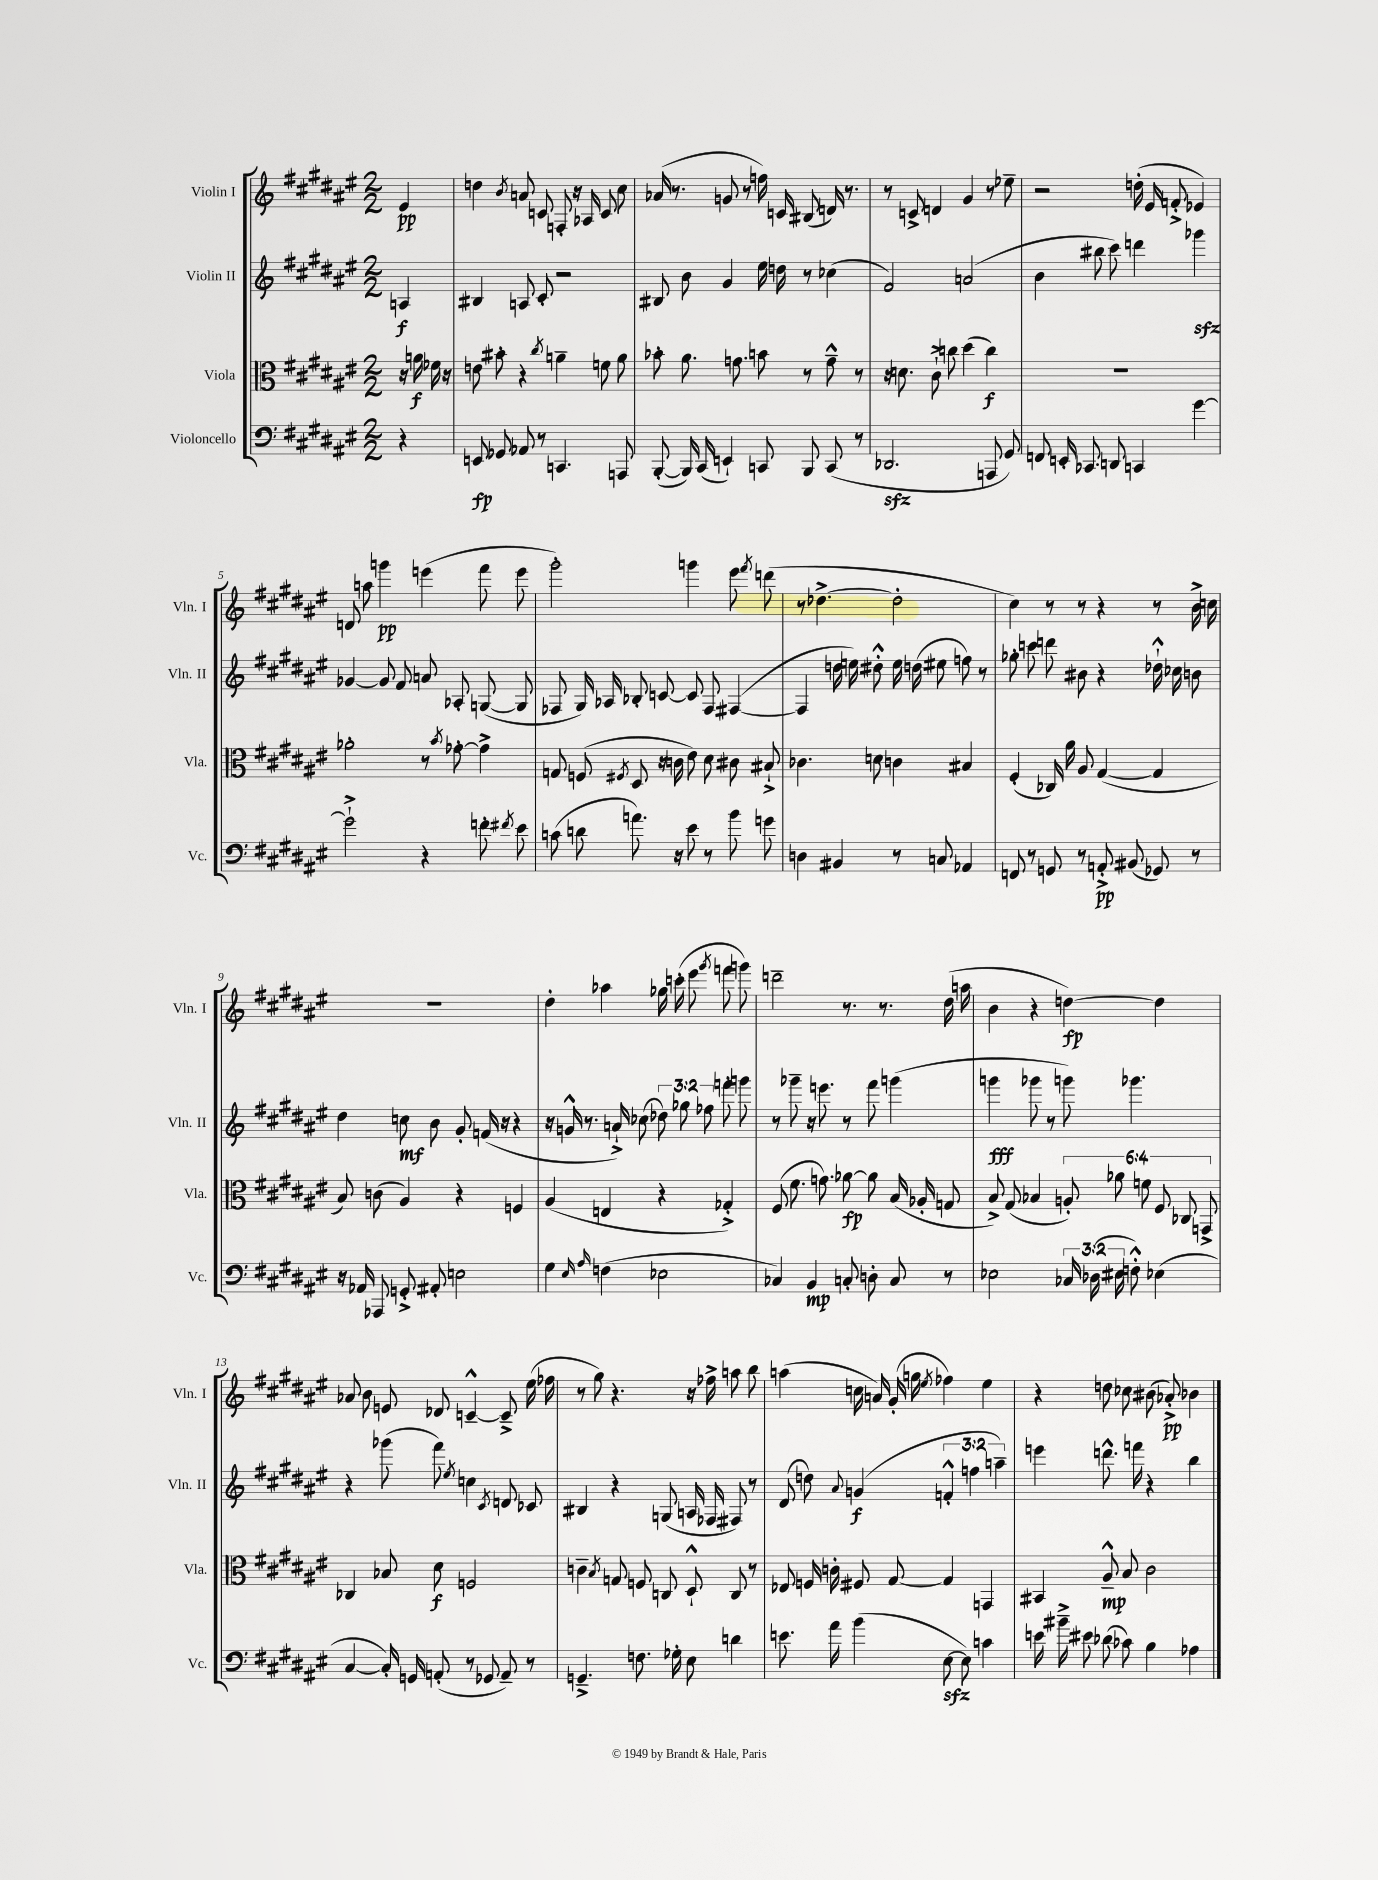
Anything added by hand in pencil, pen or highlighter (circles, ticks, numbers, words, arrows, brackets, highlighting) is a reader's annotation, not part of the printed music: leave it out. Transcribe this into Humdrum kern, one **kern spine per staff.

**kern	**kern	**kern	**kern
*staff4	*staff3	*staff2	*staff1
*clefF4	*clefC3	*clefG2	*clefG2
*k[f#c#g#d#a#e#]	*k[f#c#g#d#a#e#]	*k[f#c#g#d#a#e#]	*k[f#c#g#d#a#e#]
*M2/2	*M2/2	*M2/2	*M2/2
4r	16r	4A/	4e#/
.	16a\	.	.
.	16f-\	.	.
.	16r	.	.
=	=	=	=
8EE/	8e\	4B#/	4dd\
8GG-/	8b#'\	.	.
.	.	.	8qb/
8AA-/	4r	8A/	8a/
8r	.	8c#'/	8c/
.	8qcc#/	.	.
4.CC/	4a~\	2r	8F'/
.	.	.	16r
.	.	.	16A-/
.	8f\	.	8c/
8AAA/	8a\	.	8cc#\
=	=	=	=
([8BBB'/	8b-'\	8B#/	(16a-/
.	.	.	8.r
16BBB/])	8.a#\	8b\	.
(16CC#/	.	.	.
4EE`/)	.	4g#/	8g/
.	8.g\	.	.
.	.	.	8r
8CC/	8b\	16ee#\	16ff\)
.	.	16dd\	16c/
8BBB/	8r	8r	(8B#/
(8CC/	8g~^^\	(4cc-\	16d/)
.	.	.	8.r
8r	8r	.	.
=	=	=	=
2.DD-/	16r	2f#/)	8r
.	8.d\	.	.
.	.	.	8c^/
.	8c#`^\	.	4d/
.	8cc\	.	.
.	(4dd#\	(2a/	4g#/
8AAA/	4cc\)	.	8r
8GG#/)	.	.	8ee-~\
=	=	=	=
8FF/	1r	4b\	2r
16EE'/	.	.	.
8.CC-/	.	.	.
.	.	8bb#\	.
8DD/	.	8ccc#\)	.
4CC/	.	4ddd\	(16dd'\
.	.	.	16e#/
.	.	.	8f'^/
[4g#\	.	4ggg-\	4e-/)
=	=	=	=
2g#`^\]	2a-'\	[4g-/	8d/
.	.	.	8aa\
.	.	8g-/]	4ggg\
.	.	8f#/	.
4r	8r	8a/	(4eee\
.	8qb/	.	.
.	[8g-'\	8A-'/	.
8f'\	4g-^\]	([8G/	8fff#\
8qf#/	.	.	.
8e#\	.	8G/]	8eee\
=	=	=	=
(8c\	8G/	8F-/	2ggg#'\)
8d\	(8F/	16G#/)	.
.	.	16A-/	.
.	8qF#/	.	.
8.a\)	8D#/	8B-'/	.
.	16r	[8c/	.
16r	16c\	.	.
8e#\	8e#\)	8c/]	4ggg\
8r	8d#\	8F-/	.
8b\	8c#\	([4F#/	8eee#\
.	.	.	8qfff#/
8g\	8B#`^/	.	(8ddd\
=	=	=	=
4D\	4.c-\	4F#/]	8r
.	.	.	[4.dd-^\
4BB#/	.	16dd\	.
.	.	16ee\)	.
.	8d\	8dd#'^^\	.
8r	4c\	16ee\	2dd-'\]
.	.	(16dd\	.
8C/	.	8ee#\	.
4AA-/	4B#/	8ff\)	.
.	.	8r	.
=	=	=	=
8FF/	(4F#'/	8gg-'\	4cc#\)
8r	.	8ccc\	.
8GG/	16C-/)	8ddd\	8r
.	16a#\	.	.
8r	8A#/	8b#\	8r
8AA'^/	([4G#/	4r	4r
(8BB#/	.	.	.
8GG-/)	4G#/]	16dd-`^^\	8r
.	.	16cc-\	.
8r	.	8b\	16b^\
.	.	.	16cc\
=	=	=	=
16r	8B/)	4dd#\	1r
16AA-/	.	.	.
8AAA-/	(8c\	.	.
8GG'^/	4A#/)	8cc\	.
8AA#'/	.	8b\	.
2E\	4r	8g#'/	.
.	.	(16f/	.
.	.	16r	.
.	4F/	4r	.
=	=	=	=
4G#\	(4A#/	16r	4dd#'\
.	.	16g^^/	.
.	.	8.r	.
16qqE#/	.	.	.
16qqA#/	.	.	.
(4F\	4E/	.	4aa-\
.	.	16a`^/)	.
.	.	(8cc-\	.
2E-\	4r	12dd-\)	16gg-\
.	.	.	(16ccc'\
.	.	12gg-\	.
.	.	.	8eee#\
.	.	12ff-\	.
.	.	.	8qggg#/
.	4G-'^/)	8fff'\	8fff\
.	.	8ggg\	8ggg\)
=	=	=	=
4C-/)	(8F#/	8r	2ddd~\
.	8.f#\	8ggg-~\	.
4BB/	.	16r	.
.	8.g\)	8.eee\	.
8C'/	[8a-\	8r	8.r
8D'\	8a-\]	8fff#\	.
.	.	.	8.r
8C/	(16B/	(4ggg\	.
.	16A-'/	.	.
8r	8G/	.	(16dd#\
.	.	.	16aa\
=	=	=	=
2E-\	8B^/)	4ggg\	4b\
.	(8G#/	.	.
.	4B-/	8ggg-\	4r
.	.	8r	.
24C-/	12A'/)	8ggg\)	[4dd\)
(24D-\	.	.	.
24E#\	12a-\	.	.
8F'^^\)	.	4.ggg-\	.
.	12f\	.	.
(4E-\	12F#/	.	4dd\]
.	12C-/	.	.
.	12GG^/	.	.
=	=	=	=
[4C#/	4C-/	4r	8a-/
.	.	.	8b\
16C#'/])	8B-/	(8ggg-\	8e/
16GG/	.	.	.
(8AA'/	8d#\	8fff#\)	8d-/
.	.	8qee#/	.
8r	2F/	4cc\	[4c~^^/
8GG-/	.	.	.
.	.	8qc#/	.
8AA~/)	.	8d/	8c~^/]
8r	.	8c-/	(16ee#\
.	.	.	16ff-\
=	=	=	=
4.GG~^/	4c~\	4B#/	8r
.	.	.	8gg#\)
.	8qB/	.	.
.	8G/	4r	4.r
8.F\	8F/	.	.
.	8C/	(8G/	.
16G-'\	.	.	.
8E#\	8D#`^^/	16A/	16r
.	.	16F-/	16ff-^\
4d\	8C/	8F#/)	8aa\
.	8r	8r	8bb\
=	=	=	=
8.e\	8E-/	(8d#/	(4aa\
.	16F/	8dd\)	.
16a#\	16c'\	.	.
.	.	8qqa#/	.
(4b\	8F#/	(4g/	16cc\
.	.	.	16a/)
.	[8G#/	.	(16g#'/
.	.	.	16gg\
.	.	.	8qee#/
[8E#\	4G#/]	6f'^^/	4ff-\)
8E#\])	.	.	.
.	.	6ff\	.
4c\	4GG/	.	4ee#\
.	.	6aa~\)	.
=	=	=	=
16e\	4BB#/	4eee\	4r
16b#~^\	.	.	.
8e#\	.	.	.
(8d-\	8A#~^^/	8.ddd^^\	8dd\
8c-\)	8B/	.	8cc-\
.	.	16fff\	.
4B\	2c#\	4r	(8b#\
.	.	.	8a-'^/)
4A-\	.	4bb\	4b-\
==	==	==	==
*-	*-	*-	*-
